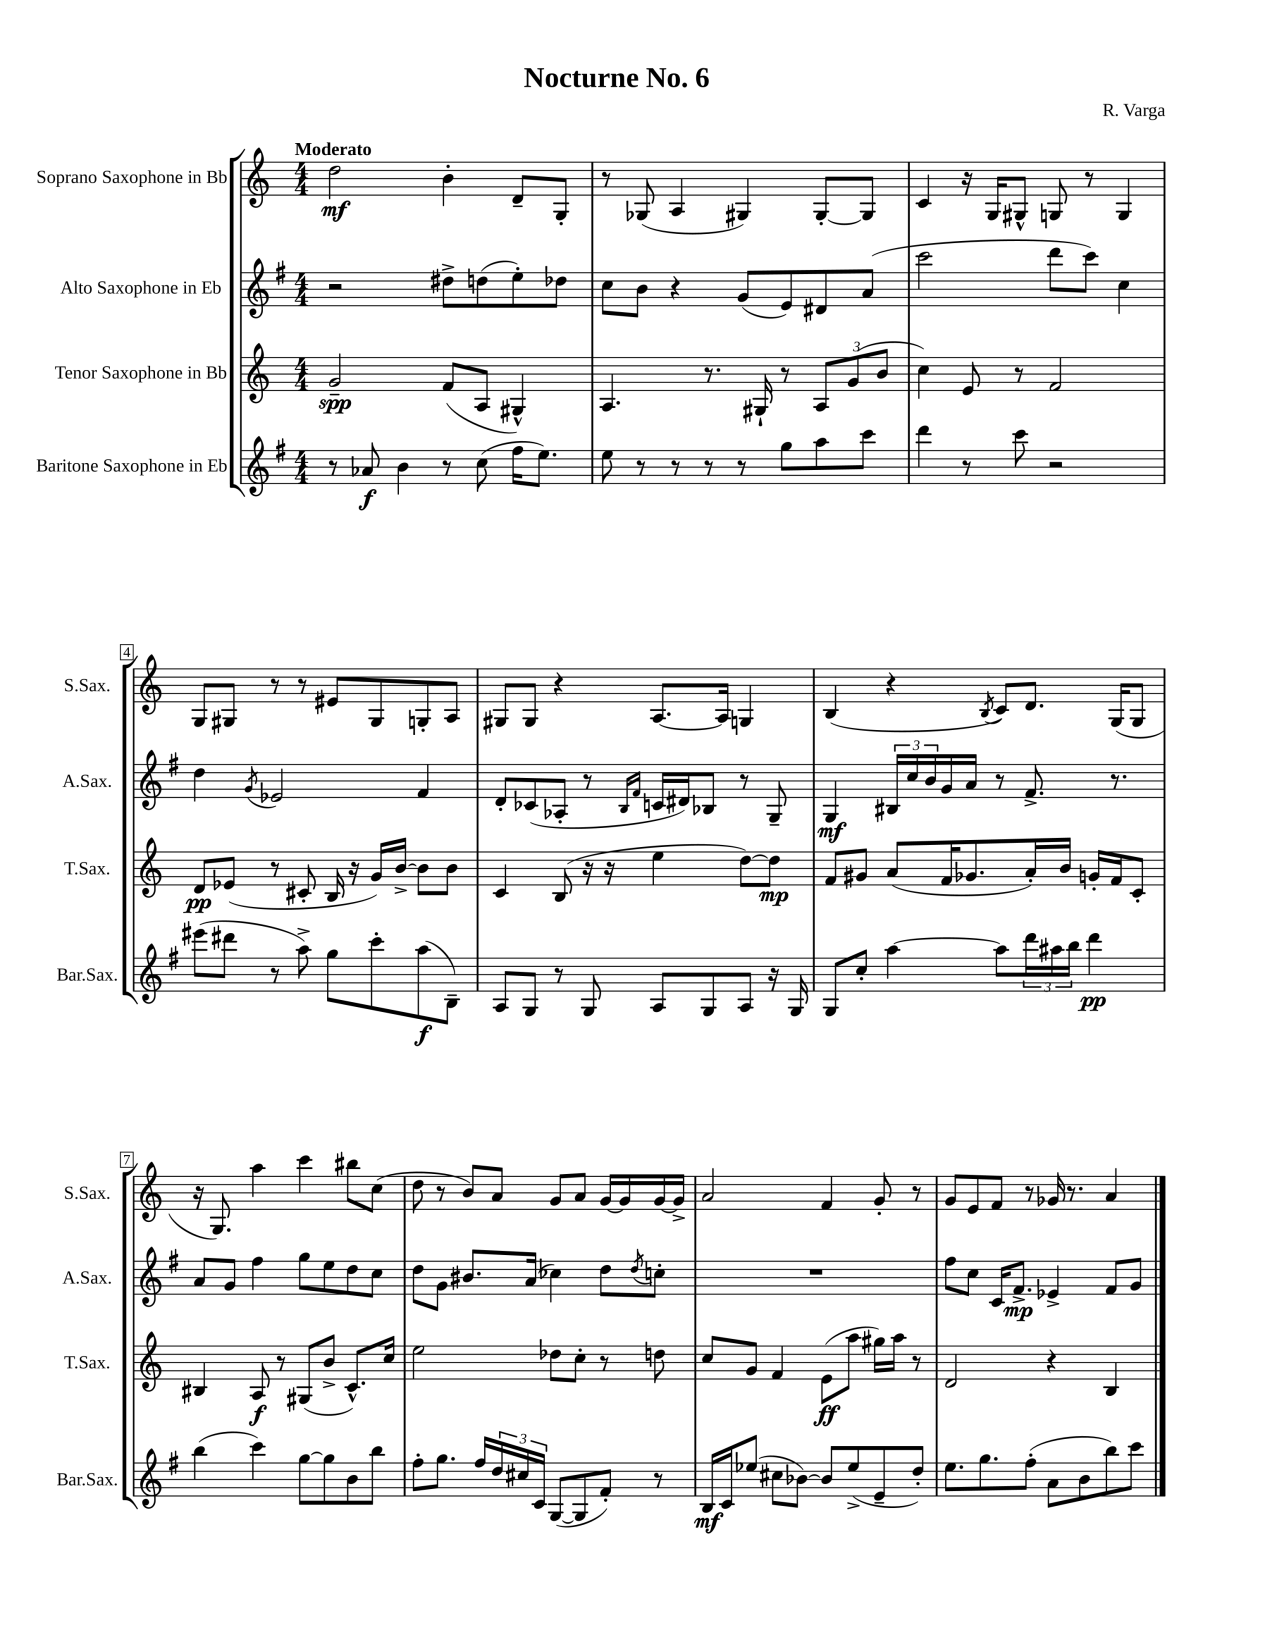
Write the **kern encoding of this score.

**kern	**dynam	**kern	**dynam	**kern	**dynam	**kern	**dynam
*part4	*part4	*part3	*part3	*part2	*part2	*part1	*part1
*staff4	*staff4	*staff3	*staff3	*staff2	*staff2	*staff1	*staff1
*I"Baritone Saxophone in Eb	*	*I"Tenor Saxophone in Bb	*	*I"Alto Saxophone in Eb	*	*I"Soprano Saxophone in Bb	*
*I'Bar.Sax.	*	*I'T.Sax.	*	*I'A.Sax.	*	*I'S.Sax.	*
*clefG2	*	*clefG2	*	*clefG2	*	*clefG2	*
*k[f#]	*	*k[]	*	*k[f#]	*	*k[]	*
*M4/4	*	*M4/4	*	*M4/4	*	*M4/4	*
=1	=1	=1	=1	=1	=1	=1	=1
!	!	!	!	!	!	!LO:TX:a:B:t=Moderato	!
8r	.	2g~/	spp	2r	.	2dd\	mf
8a-X/	f	.	.	.	.	.	.
4b\	.	.	.	.	.	.	.
8r	.	(8f/L	.	8dd#X^\L	.	4b'\	.
(8cc\	.	8A/J	.	(8ddn\	.	.	.
16ff#\KL	.	4G#X^^/)	.	8ee'\)	.	8d~/L	.
8.ee\J)	.	.	.	.	.	.	.
.	.	.	.	8dd-X\J	.	8G'/J	.
=2	=2	=2	=2	=2	=2	=2	=2
8ee\	.	4.A/	.	8cc\L	.	8r	.
8r	.	.	.	8b\J	.	(8G-X/	.
8r	.	.	.	4r	.	4A/	.
8r	.	8.r	.	.	.	.	.
8r	.	.	.	(8g/L	.	4G#X/)	.
.	.	16G#X`/	.	.	.	.	.
8gg\L	.	8r	.	8e/)	.	.	.
8aa\	.	12A/L	.	8d#X/	.	[8G#'/L	.
.	.	(12g/	.	.	.	.	.
8ccc\J	.	.	.	(8a/J	.	8G#/J]	.
.	.	12b/J	.	.	.	.	.
=3	=3	=3	=3	=3	=3	=3	=3
4ddd\	.	4cc\)	.	2ccc\	.	4c/	.
8r	.	8e/	.	.	.	16r	.
.	.	.	.	.	.	16G/KL	.
8ccc\	.	8r	.	.	.	8G#X^^/J	.
2r	.	2f/	.	8ddd\L	.	8Gn/	.
.	.	.	.	8ccc\J)	.	8r	.
.	.	.	.	4cc\	.	4G/	.
!!LO:LB:g=z
=4	=4	=4	=4	=4	=4	=4	=4
(8eee#X\L	.	8d/L	pp	4dd\	.	8G/L	.
8ddd#X\J	.	(8e-X/J	.	.	.	8G#X/J	.
.	.	.	.	8qg/	.	.	.
8r	.	8r	.	2e-X/	.	8r	.
8aa^\)	.	8c#X'/	.	.	.	8r	.
8gg\L	.	16B/	.	.	.	8e#X/L	.
.	.	16r	.	.	.	.	.
8ccc'\	.	16g/LL)	.	.	.	8G#/	.
.	.	[16b^/JJ	.	.	.	.	.
(8aa\	f	8b\L]	.	4f#/	.	8Gn'/	.
8B~\J)	.	8b\J	.	.	.	8A/J	.
=5	=5	=5	=5	=5	=5	=5	=5
8A/L	.	4c/	.	8d'/L	.	8G#X/L	.
8G/J	.	.	.	(8c-X/	.	8G#/J	.
8r	.	(8B/	.	8A-X'/J	.	4r	.
8G/	.	16r	.	8r	.	.	.
.	.	16r	.	.	.	.	.
.	.	.	.	16qqB/LL	.	.	.
.	.	.	.	16qqf#/JJ	.	.	.
8A/L	.	4ee\	.	16cn/LL	.	[8.A/L	.
.	.	.	.	16d#X/J)	.	.	.
8G/	.	.	.	8B-X/J	.	.	.
.	.	.	.	.	.	16A/Jk]	.
8A/J	.	[8dd\L)	.	8r	.	4Gn/	.
16r	.	8dd\J]	mp	8G~/	.	.	.
16G/	.	.	.	.	.	.	.
=6	=6	=6	=6	=6	=6	=6	=6
8G/L	.	8f/L	.	4G/	mf	(4B/	.
8cc'/J	.	8g#X/J	.	.	.	.	.
[4aa\	.	(8a/L	.	24B#X/LL	.	4r	.
.	.	.	.	24cc/	.	.	.
.	.	.	.	24b/	.	.	.
.	.	16f/K	.	16g/	.	.	.
.	.	8.g-X/	.	16a/JJ	.	.	.
.	.	.	.	.	.	8qB/	.
8aa\L]	.	.	.	8r	.	8c/L)	.
24ddd\L	.	16a'/L)	.	8.f#^/	.	8.d/J	.
24aa#X\	.	.	.	.	.	.	.
.	.	16b/JJ	.	.	.	.	.
24bb\JJ	.	.	.	.	.	.	.
4ddd\	pp	16gn'/LL	.	.	.	.	.
.	.	16f/J	.	8.r	.	(16G/KL	.
.	.	8c'/J	.	.	.	8G/J	.
!!LO:LB:g=z
=7	=7	=7	=7	=7	=7	=7	=7
(4bb\	.	4B#X/	.	8a/L	.	16r	.
.	.	.	.	.	.	8.G/)	.
.	.	.	.	8g/J	.	.	.
4ccc\)	.	8A/	f	4ff#\	.	4aa\	.
.	.	8r	.	.	.	.	.
[8gg\L	.	(8G#X/L	.	8gg\L	.	4ccc\	.
8gg\]	.	8b^/J	.	8ee\	.	.	.
8b\	.	8.c^^/L)	.	8dd\	.	8bb#X\L	.
8bb\J	.	.	.	8cc\J	.	(8cc\J	.
.	.	16cc/Jk	.	.	.	.	.
=8	=8	=8	=8	=8	=8	=8	=8
8ff#'\L	.	2ee\	.	8dd\L	.	8dd\	.
8.gg\J	.	.	.	8g\J	.	8r	.
.	.	.	.	8.b#X/L	.	8b/L)	.
16ff#/LL	.	.	.	.	.	.	.
24dd/	.	.	.	.	.	8a/J	.
24cc#X/	.	.	.	.	.	.	.
.	.	.	.	(16a/Jk	.	.	.
24c/JJ	.	.	.	.	.	.	.
([8G/L	.	8dd-X\L	.	4cc-X\)	.	8g/L	.
8G/]	.	8cc'\J	.	.	.	8a/J	.
8f#'/J)	.	8r	.	8dd\L	.	[16g/LL	.
.	.	.	.	.	.	16g/]	.
.	.	.	.	8qdd/	.	.	.
8r	.	8ddn\	.	8ccn'\J	.	[16g/	.
.	.	.	.	.	.	16g^/JJ]	.
=9	=9	=9	=9	=9	=9	=9	=9
16B/LL	mf	8cc/L	.	1r	.	2a/	.
16c/J	.	.	.	.	.	.	.
(8ee-X/J	.	8g/J	.	.	.	.	.
8cc#X\L	.	4f/	.	.	.	.	.
[8b-X\J)	.	.	.	.	.	.	.
8b-/L]	.	(8e\L	ff	.	.	4f/	.
(8ee-^/	.	8aa\J	.	.	.	.	.
8e~/	.	16gg#X\LL)	.	.	.	8g'/	.
.	.	16aa\JJ	.	.	.	.	.
8dd'/J)	.	8r	.	.	.	8r	.
=10	=10	=10	=10	=10	=10	=10	=10
8.ee\L	.	2d/	.	8ff#\L	.	8g/L	.
.	.	.	.	8cc\J	.	8e/	.
8.gg\	.	.	.	.	.	.	.
.	.	.	.	16c/KL	.	8f/J	.
.	.	.	.	8.f#^/J	mp	.	.
(8ff#'\J	.	.	.	.	.	8r	.
8a\L	.	4r	.	4e-X^/	.	16g-X/	.
.	.	.	.	.	.	8.r	.
8b\	.	.	.	.	.	.	.
8bb\)	.	4B/	.	8f#/L	.	4a/	.
8ccc\J	.	.	.	8g/J	.	.	.
==	==	==	==	==	==	==	==
*-	*-	*-	*-	*-	*-	*-	*-
